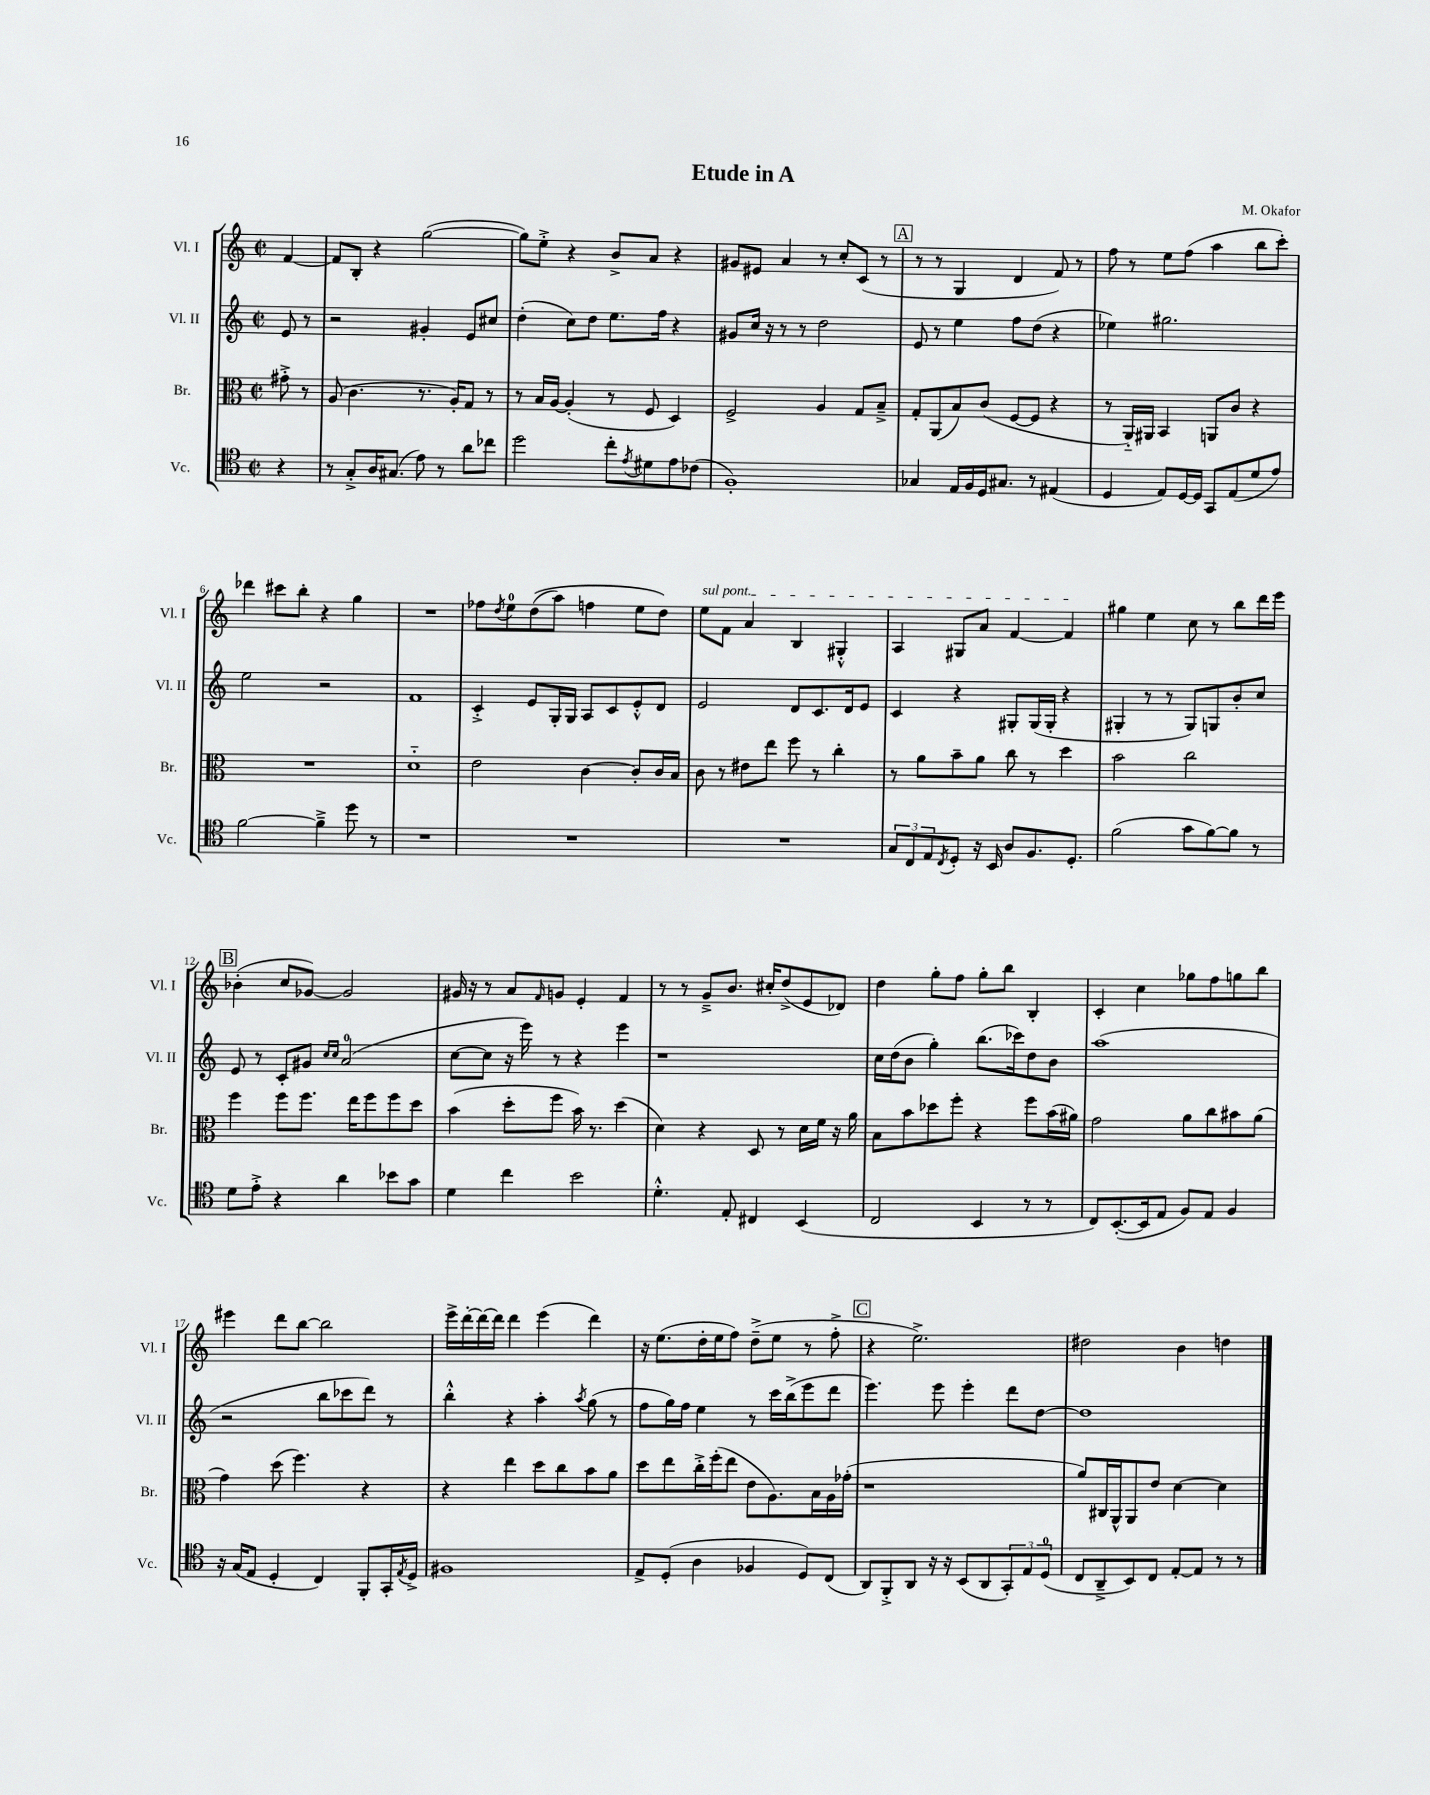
\header { title = "Etude in A" composer = "M. Okafor" }
<<
\new StaffGroup <<
\new Staff = "s0" \with { instrumentName = "Vl. I" shortInstrumentName = "Vl. I" } {
    \clef treble \key c \major \defaultTimeSignature \time 2/2 \partial 4
    f'4~ |
    f'8 b8-. r4 g''2~( |
    g''8) e''8-.-> r4 b'8-> a'8 r4 |
    gis'8 eis'8 a'4 r8 c''8-. c'8( r8 |
    \mark \markup { \box "A" } r8 r8 g4 d'4 f'8) r8 |
    f''8 r8 e''8 f''8( a''4 b''8 c'''8-.) |
    des'''4 cis'''8 b''8-. r4 g''4 |
    R1 |
    fes''8 \acciaccatura { d''8 } e''8-0 d''8(\( a''8) f''4 e''8 d''8\) |
    \once \override TextSpanner.bound-details.left.text = \markup { \italic "sul pont." } e''8\startTextSpan f'8 a'4 b4 gis4-.-^ |
    a4 gis8 a'8 f'4~ f'4\stopTextSpan |
    gis''4 e''4 c''8 r8 b''8 d'''16 e'''16 |
    \mark \markup { \box "B" } bes'4-.( c''8 ges'8~) ges'2 |
    gis'16 r16 r8 a'8 \grace { f'16 } g'8 e'4-. f'4 |
    r8 r8 g'8---> b'8. cis''16-. d''8->( e'8 des'8) |
    d''4 g''8-. f''8 g''8-. b''8 b4-. |
    c'4-. c''4 ges''8 f''8 g''8 b''8 |
    eis'''4 d'''8 b''8~ b''2 |
    e'''16-> d'''16~-. d'''16~ d'''16 d'''4 e'''4( d'''4) |
    r16 e''8.( d''16-. e''16 f''8) d''8--->( e''8 r8 f''8-.-> |
    \mark \markup { \box "C" } r4 e''2.->) |
    dis''2 b'4 d''4 \bar "|." |
}
\new Staff = "s1" \with { instrumentName = "Vl. II" shortInstrumentName = "Vl. II" } {
    \clef treble \key c \major \defaultTimeSignature \time 2/2 \partial 4
    e'8 r8 |
    r2 gis'4-. e'8 cis''8 |
    d''4-.( c''8) d''8 e''8. f''16 r4 |
    gis'8 c''16 r16 r8 r8 d''2 |
    \mark \markup { \box "A" } e'8 r8 e''4 f''8 d''8( r4 |
    ees''4) gis''2. |
    e''2 r2 |
    f'1 |
    c'4-.-> e'8 g16-. g16 a8 c'8 e'8-.-^ d'8 |
    e'2 d'8 c'8. d'16 e'8 |
    c'4 r4 gis8-. gis16( gis16-. r4 |
    gis4-. r8 r8 gis8) g8 b'8-. c''8 |
    \mark \markup { \box "B" } e'8 r8 c'8-. gis'8 \grace { c''16 c''16 } a'2-0( |
    c''8~ c''8 r16 e'''16) r8 r4 e'''4 |
    r1 |
    c''16 d''16( b'8 g''4-.) b''8.( ces'''16) d''8 b'8 |
    a''1( |
    r2 b''8 ces'''8 d'''8) r8 |
    b''4-.-^ r4 a''4-. \acciaccatura { a''8 } g''8( r8 |
    f''8 g''16) f''16 e''4 r8 c'''16 b''16->( e'''8 d'''8 |
    \mark \markup { \box "C" } e'''4.) e'''8 e'''4-. d'''8 d''8~ |
    d''1 \bar "|." |
}
\new Staff = "s2" \with { instrumentName = "Br." shortInstrumentName = "Br." } {
    \clef alto \key c \major \defaultTimeSignature \time 2/2 \partial 4
    gis'8-.-> r8 |
    a8( c'4. r8. a16-.) g8 r8 |
    r8 b16 a16~ a4-.( r8 f8 d4) |
    f2-> a4 g8 b8---> |
    \mark \markup { \box "A" } g8-. a,8( b8) c'8( f8~ f8 r4 |
    r8 a,16-_) ais,16 b,4 a,8 c'8 r4 |
    R1 |
    d'1-_ |
    e'2 c'4~ c'8-. c'16 b16 |
    c'8 r8 eis'8 e''8 f''8 r8 c''4-. |
    r8 a'8 b'8-- a'8 c''8 r8 d''4 |
    b'2 c''2 |
    \mark \markup { \box "B" } f''4 f''8 f''8. e''16 f''8 f''8 d''8 |
    b'4( d''8-. f''8 b'16) r8. d''4( |
    d'4) r4 d8 r8 d'16 f'16 r16 a'16 |
    b8 b'8 des''8 f''8-. r4 f''8 b'16( ais'16) |
    g'2 a'8 c''8 bis'8 a'8( |
    g'4) d''8( f''4.) r4 |
    r4 e''4 d''8 c''8 b'8 a'8 |
    d''8 e''8 c''16-.-> f''16-.( e''8 e'8 a8.) b16 a16 ges'16-.( |
    \mark \markup { \box "C" } r1 |
    a'8) cis16 a,16-^ a,8 e'8 d'4~ d'4 \bar "|." |
}
\new Staff = "s3" \with { instrumentName = "Vc." shortInstrumentName = "Vc." } {
    \clef tenor \key c \major \defaultTimeSignature \time 2/2 \partial 4
    r4 |
    r8 g8-.-> a16 gis8.( e'8) r8 a'8 ces''8 |
    d''2 c''8-. \acciaccatura { e'8 } dis'8 e'8 ces'8( |
    f1-.) |
    \mark \markup { \box "A" } ges4 e16 f16 d16 gis8. r8 eis4( |
    d4 e8) d16~ d16 g,8 e8( d'8 e'8) |
    f'2~ f'4---> d''8 r8 |
    R1 |
    R1 |
    R1 |
    \tuplet 3/2 { g8 c8 e8 } \acciaccatura { c8 } d8-. r16 b,16 a8 f8. d8.-. |
    f'2( g'8 f'8~) f'8 r8 |
    \mark \markup { \box "B" } d'8 e'8-.-> r4 a'4 bes'8 g'8 |
    d'4 c''4 b'2 |
    d'4.-.-^ e8-. cis4 b,4( |
    c2 b,4 r8 r8 |
    c8) b,8.~-.( b,16 e8 f8) e8 f4 |
    r16 g16( e8 d4-. c4) f,8-. g,16-. \acciaccatura { e8 } d16-> |
    fis1 |
    e8-> d8-.( a4 fes4 d8) c8( |
    \mark \markup { \box "C" } a,8) f,8-.-> a,8 r16 r16 b,8( a,8 \tuplet 3/2 { g,8-.) e8 d8-0( } |
    c8 a,8---> b,8) c8 e8~-. e8 r8 r8 \bar "|." |
}
>>
>>
